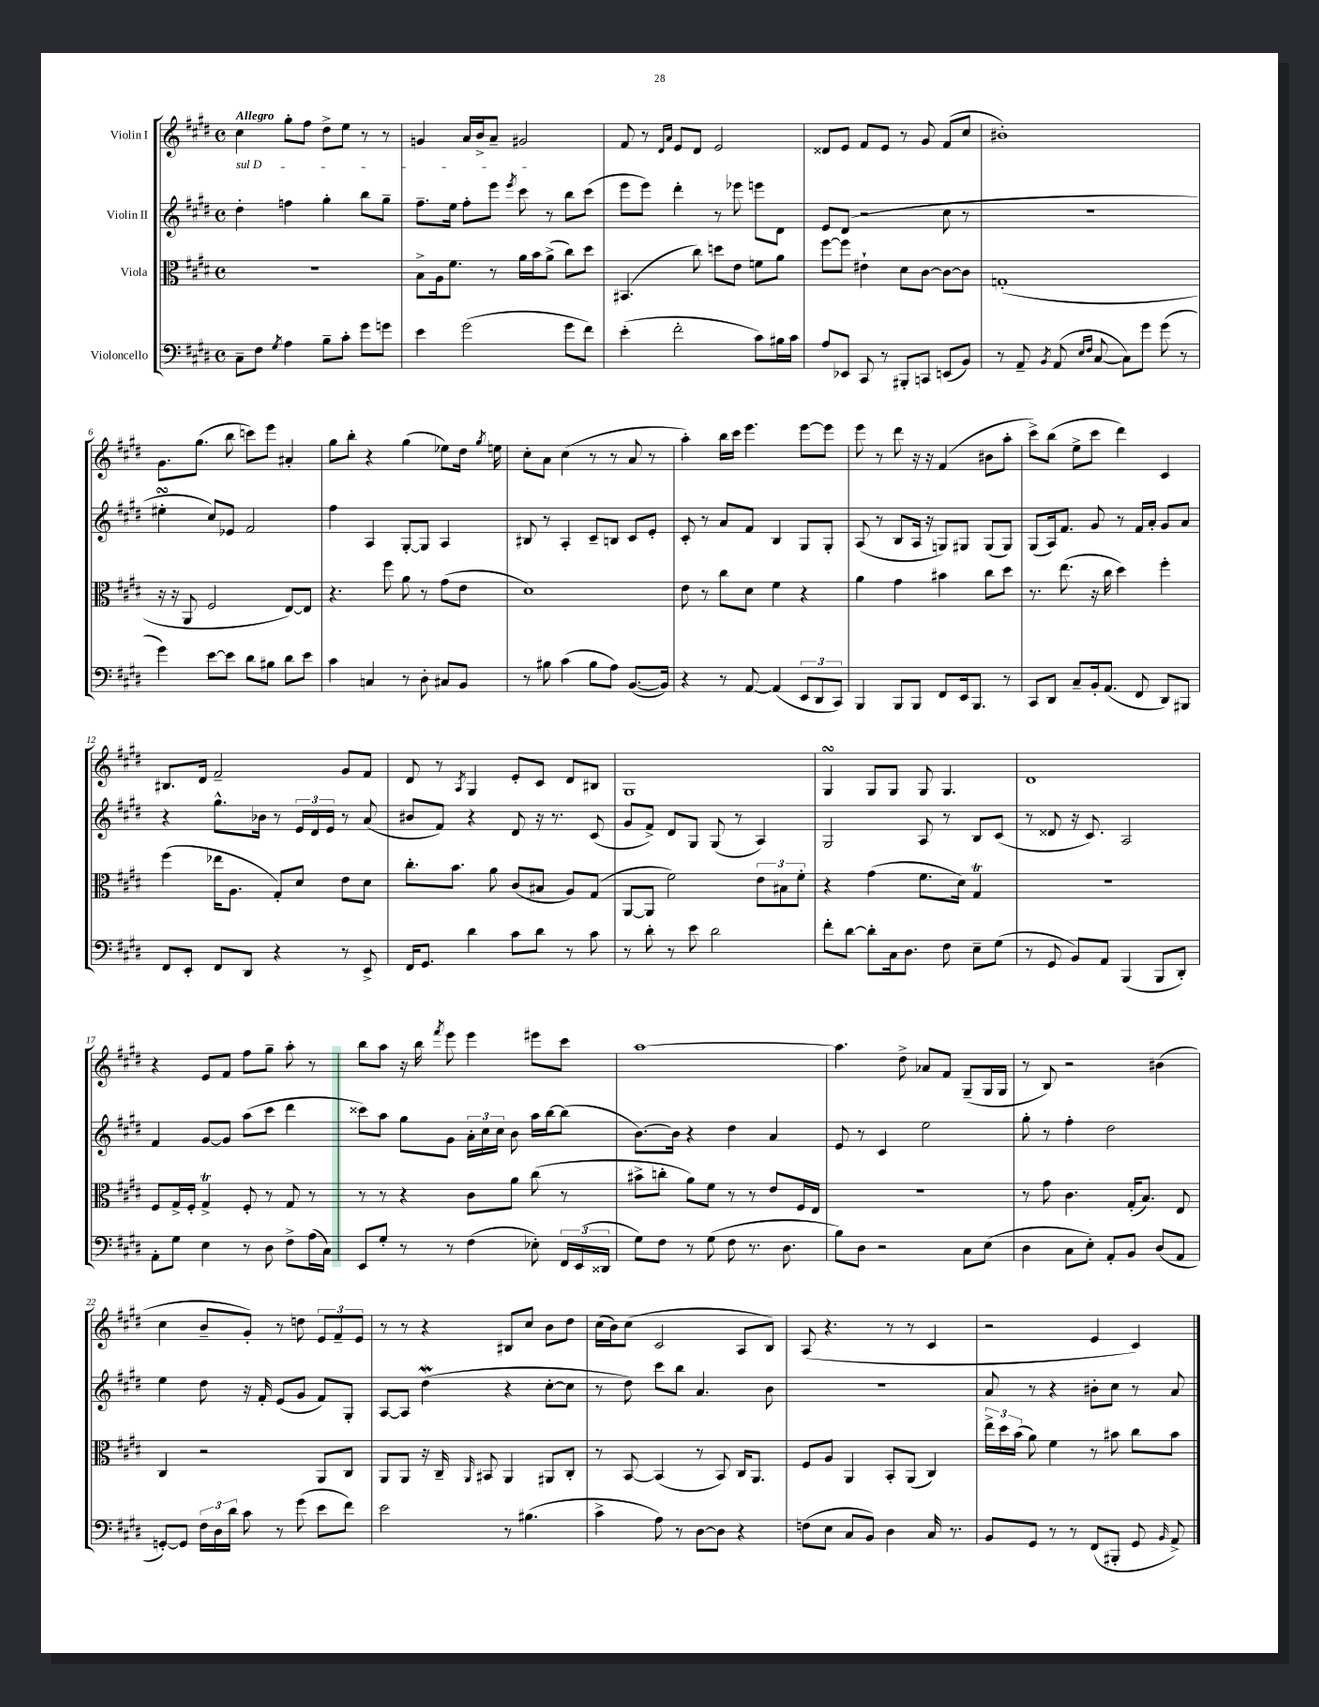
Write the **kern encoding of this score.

**kern	**kern	**kern	**kern
*part4	*part3	*part2	*part1
*staff4	*staff3	*staff2	*staff1
*I"Violoncello	*I"Viola	*I"Violin II	*I"Violin I
*clefF4	*clefC3	*clefG2	*clefG2
*k[f#c#g#d#]	*k[f#c#g#d#]	*k[f#c#g#d#]	*k[f#c#g#d#]
*M4/4	*M4/4	*M4/4	*M4/4
*met(c)	*met(c)	*met(c)	*met(c)
=1	=1	=1	=1
!	!	!	!LO:TX:a:B:t=Allegro
!	!	!LO:TX:a:i:t=sul D	!
8C#~\L	1r	4dd#'\	4cc#\
8F#\J	.	.	.
8qG#/	.	.	.
4A\	.	4ffn\	8gg#'\L
.	.	.	8ff#\J
8B~\L	.	4gg#'\	8dd#^\L
8c#'\J	.	.	8ee\J
8g#\L	.	8bb\L	8r
8gn\J	.	8gg#~\J	8r
=2	=2	=2	=2
4e\	8B^\L	8.ff#~\L	4gn/
.	16A\k	.	.
.	8.f#\J	16ee\Jk	.
(2g#\	.	8ff#'\L	16a/LL
.	.	.	16b^/J
.	8r	8eee\J	8a~/J
.	.	8qeee/	.
.	16a\LL	8ccc#\	2g#X/
.	16b\J	.	.
.	(8a^\J	8r	.
8g#\L	8cc#\L)	8bb\L	.
8f#\J)	8dd#\J	(8ccc#\J	.
=3	=3	=3	=3
(4e'\	(4.BB#X/	8eee\L	8f#/
.	.	8eee\J)	8r
.	.	.	16qqd#/LL
.	.	.	16qqa/JJ
2f#'\	.	4ddd#'\	8e/L
.	8cc#\)	.	8d#/J
.	8ddn\L	8r	2e/
.	8e\J	8eee-X\	.
8c#\L)	8fn\L	8eeen\L	.
16B#X\L	8a\J	8d#\J	.
16c#\JJ	.	.	.
=4	=4	=4	=4
8A/L	[8ff#\L	8e/L	8d##X/L
8EE-X/J	8ff#\J]	(8d#/J	8e/J
8CC#/	4e#X`\	2r	8f#/L
8r	.	.	8e/J
8BBB#X'/L	8d#\L	.	8r
8CCn/J	[8c#\J	.	8g#/
(8EEn/L	8c#\L_	8cc#\	(8f#/L
8BB/J)	8c#\J]	8r	8cc#/J
=5	=5	=5	=5
8r	(1Gn'	1r	1b#X')
8AA~/	.	.	.
8qBB/	.	.	.
(8AA/	.	.	.
16qqE/LL	.	.	.
16qqF#/JJ	.	.	.
[8C#/	.	.	.
8C#\L])	.	.	.
8g#\J	.	.	.
(8g#\	.	.	.
8r	.	.	.
!!LO:LB:g=z
=6	=6	=6	=6
4g#\)	16r	4ee#XsSsS'\	8.g#\L
.	16r	.	.
.	8AA/	.	.
.	.	.	(8.gg#\J
[8e\L	2F#/	8cc#/L)	.
8e\J]	.	8e-X/J	8bb\
8d#\L	.	2f#/	8cccn\L)
8B#X\J	.	.	8eee\J
8d#\L	[8E/L)	.	4a#X'/
8e\J	8E/J]	.	.
=7	=7	=7	=7
4c#\	4.r	4ff#\	8gg#\L
.	.	.	8bb'\J
4Cn/	.	4A/	4r
.	8ff#\	.	.
8r	8a\	[8G#'/L	(4gg#\
8D#'\	8r	8G#/J]	.
8C#X/L	(8g#\L	4A/	8ee-X\L)
8BB/J	8e\J	.	16dd#\Jk
.	.	.	8qgg#/
.	.	.	16een\
=8	=8	=8	=8
8r	1d#)	8B#X/	8cc#'\L
8B#X\	.	8r	8a\J
(4c#\	.	4A'/	(4cc#\
8B#\L	.	8c#~/L	8r
8A\J)	.	8Bn/J	8r
([8.BB/L	.	8c#/L	8a/
.	.	8e'/J	8r
16BB/Jk])	.	.	.
=9	=9	=9	=9
4r	8e\	8c#'/	4aa'\)
.	8r	8r	.
8r	8cc#\L	8a/L	16bb\LL
.	.	.	16ccc#\JJ
[8AA/	8d#\J	8f#/J	4.eee\
(4AA/]	4f#\	4B/	.
12EE/L	4r	8G#/L	[8eee\L
12DD#/	.	.	.
.	.	8G#'/J	8eee\J]
12CC#/J)	.	.	.
=10	=10	=10	=10
4BBB/	4a\	(8A/	8eee\
.	.	8r	8r
8BBB/L	4g#\	8B/L	8ddd#\
8BBB/J	.	16A/Jk	16r
.	.	16r	16r
8FF#/L	4b#X\	8Gn/L)	(4f#/
16EE/k	.	8G#X/J	.
8.BBB/J	.	.	.
.	8cc#\L	(8G#/L	8b#X\L
8r	8dd#\J	8G#/J)	8aa'\J
=11	=11	=11	=11
8CC#/L	8.r	(8G#/L	8ccc#^\L)
8DD#/J	.	16A/k)	(8bb\J
.	(8.ee\	8.f#/J	.
8C#~/L	.	.	8ee^\L
16BB'/k	16r	8g#/	8ccc#\J
(8.AA/J	16cc#\	.	.
.	4dd#\)	8r	4ddd#\)
8FF#/	.	16f#/LL	.
.	.	16a'/JJ	.
8DD#/L)	4ff#'\	8g#/L	4c#/
8BBB#X/J	.	8a/J	.
!!LO:LB:g=z
=12	=12	=12	=12
8FF#/L	(4ff#\	4r	8.B#X/L
8EE'/J	.	.	.
.	.	.	16d#/Jk
8FF#/L	16ee-X\KL	8.gg#^^\L	2f#~/
.	8.A\J	.	.
8DD#/J	.	.	.
.	.	16b-X\Jk	.
4r	8G#'/L)	8r	.
.	8d#/J	24e/LL	.
.	.	24d#/	.
.	.	24e/JJ	.
8r	8e\L	8r	8g#/L
8EE^/	8d#\J	(8a/	8f#/J
=13	=13	=13	=13
16FF#/KL	8.cc#'\L	8b#X/L	8d#/
8.GG#/J	.	.	.
.	.	8f#/J)	8r
.	8.b\J	.	.
.	.	.	8qA/
4d#\	.	4r	4G#/
.	8a\	.	.
8c#\L	(8c#/L	8d#/	8e'/L
8d#\J	8B#X/J	16r	8c#/J
.	.	8.r	.
8r	8A/L)	.	8d#/L
8c#\	(8G#/J	(8c#/	8B#X/J
=14	=14	=14	=14
8r	[8AA/L	8g#/L	1G#
8d#'\	8AA/J]	8f#^/J)	.
8r	2f#\)	8d#/L	.
8e\	.	8G#/J	.
2d#\	.	(8G#/	.
.	.	8r	.
.	12e\L	4A/)	.
.	12B#X\	.	.
.	12f#'\J	.	.
=15	=15	=15	=15
8f#'\L	4r	2G#/	4G#sSsS/
[8d#\J	.	.	.
8d#'\L]	(4g#\	.	8G#/L
16C#\k	.	.	8G#/J
8.D#\J	.	.	.
.	8.f#\L	8A/	8G#/
8F#\	.	8r	4.G#/
.	16d#\Jk)	.	.
8E~\L	4G#t/	8B/L	.
(8G#\J	.	(8c#/J	.
=16	=16	=16	=16
8r	1r	8r	1d#
8GG#/	.	8d##X/	.
8BB/L)	.	16r	.
.	.	8.c#/)	.
8AA/J	.	.	.
(4BBB/	.	2A/	.
8BBB/L	.	.	.
8DD#'/J)	.	.	.
!!LO:LB:g=z
=17	=17	=17	=17
8AA'\L	8F#/L	4f#/	4r
8G#\J	16G#^/L	.	.
.	16F#'/JJ	.	.
4E\	4G#t^/	[8g#/L	8e/L
.	.	8g#/J]	8f#/J
8r	8F#'/	(8aa\L	8ff#\L
8D#\	8r	8ccc#\J	8gg#~\J
8F#^\L	8G#/	4ddd#\	8aa'\
(16A\L	8r	.	8r
16C#\JJ)	.	.	.
=18	=18	=18	=18
8EE/L	8r	8ccc##X\L)	8bb\L
8G#'/J	8r	8aa\J	8aa\J
8r	4r	8gg#\L	16r
.	.	.	16bb\
.	.	.	8qfff#/
8r	.	8g#\J	8eee\
(4F#\	8c#\L	24a'\LL	4eee\
.	.	24cc#\	.
.	.	24cc#\JJ	.
.	8a\J	8b\	.
8E-X'\)	(8cc#\	16aa\LL	8eee#X\L
.	.	[16bb\J	.
24FF#/LL	8r	(8bb\J]	8ccc#\J
(24EE/	.	.	.
24DD##X/JJ	.	.	.
=19	=19	=19	=19
8G#\L)	8b#X^\L	[8.b\L)	[1aa
8F#\J	8ccn'\J	.	.
.	.	16b\Jk]	.
8r	8a\L)	4r	.
(8G#\	8f#\J	.	.
8F#\	8r	4dd#\	.
8.r	8r	.	.
.	8e/L	4a/	.
8.D#\	.	.	.
.	16F#/L	.	.
.	16E/JJ	.	.
=20	=20	=20	=20
8B\L)	1r	8e/	4.aa\]
8D#\J	.	8r	.
2r	.	4c#/	.
.	.	.	8dd#^\
.	.	2ee\	8a-X/L
.	.	.	8f#/J
8C#\L	.	.	(8G#~/L
(8E\J	.	.	16G#/L
.	.	.	16G#/JJ
=21	=21	=21	=21
4D#\	8r	8gg#'\	8r
.	8g#\	8r	8B/)
8C#\L	4.c#\	4ff#'\	2r
8E'\J)	.	.	.
8AA'/L	.	2dd#\	.
8BB/J	(16G#'/KL	.	.
.	8.B/J)	.	.
(8D#/L	.	.	(4b#X\
8AA/J	8E/	.	.
!!LO:LB:g=z
=22	=22	=22	=22
[8GGn'/L)	4C#/	4ee\	4cc#\
8GG/J]	.	.	.
24F#\LL	2r	8dd#\	8b~/L
24D#\	.	.	.
24d#\JJ	.	.	.
8c#\	.	16r	8g#'/J)
.	.	16f#'/	.
8r	.	(8e/L	8r
(8g#\	.	8g#/J	8ddn\
8e\L	8AA/L	8f#/L)	12e/L
.	.	.	12f#~/
8f#\J)	8C#/J	8G#'/J	.
.	.	.	12e/J
=23	=23	=23	=23
2e\	8AA/L	[8A/L	8r
.	8AA/J	8A/J]	8r
.	16r	(4dd#W\	4r
.	16C#~/	.	.
.	16qqAA/	.	.
.	8BB#X/	.	.
8r	4AA/	4r	8B#X/L
(4.B#X\	.	.	8cc#/J
.	8AA#X/L	[8cc#'\L	8b\L
.	8C#'/J	8cc#\J]	8dd#\J
=24	=24	=24	=24
4c#^\	8r	8r	(16cc#\LL
.	.	.	16b\J)
.	[8BB/	8dd#\)	(8cc#\J
8A\)	(4BB/]	8ccc#\L	2c#/
8r	.	8bb\J	.
[8D#\L	8r	4.a/	.
8D#\J]	8BB/)	.	.
4r	16C#/KL	.	8A/L
.	8.AA/J	.	.
.	.	8b\	8B/J)
=25	=25	=25	=25
(8Fn\L	8F#/L	1r	(8A/
8E\J	8A/J	.	4.r
8C#/L	4AA/	.	.
8BB/J)	.	.	.
4D#\	8BB'/L	.	8r
.	(8AA/J	.	8r
16C#/	4C#/)	.	4c#/
8.r	.	.	.
=26	=26	=26	=26
8BB/L	24ee^\LL	8a/	2r
.	24dd#\	.	.
.	(24b\JJ	.	.
8GG#/J	8a\)	8r	.
8r	4f#\	4r	.
8r	.	.	.
(8FF#/L	8r	8b#X'\L	4e/
8BBB#X'/J	8b#X\	8cc#\J	.
8GG#/	8cc#\L	8r	4c#/)
16qqBB/	.	.	.
8AA^/)	8b#\J	8a/	.
==	==	==	==
*-	*-	*-	*-
